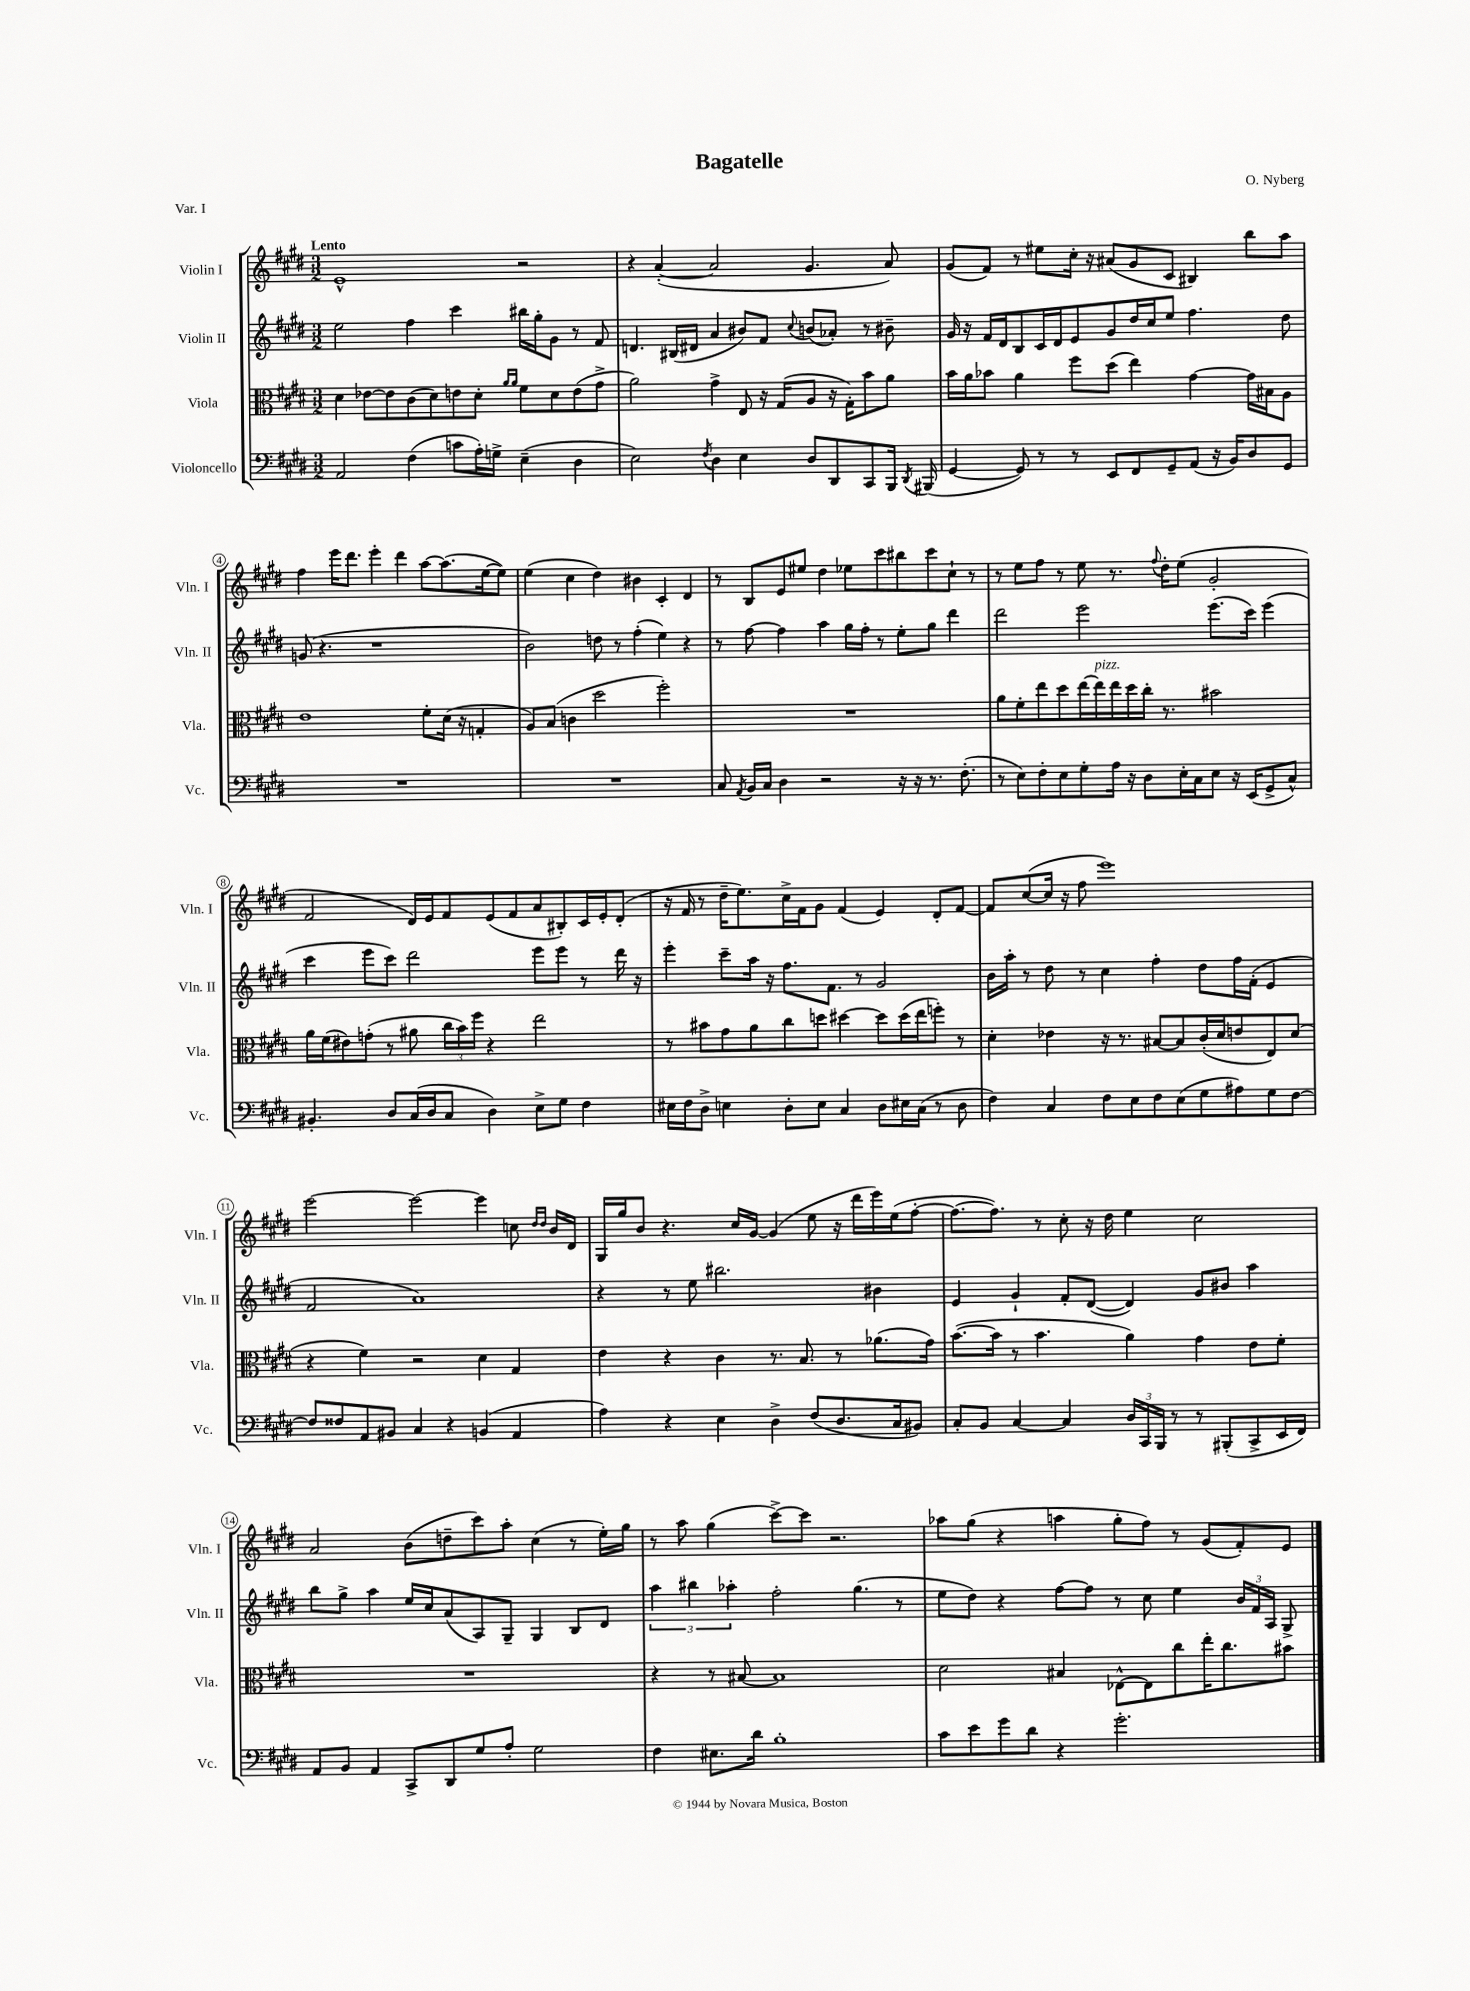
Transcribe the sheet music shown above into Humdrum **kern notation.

**kern	**kern	**kern	**kern
*part4	*part3	*part2	*part1
*staff4	*staff3	*staff2	*staff1
*I"Violoncello	*I"Viola	*I"Violin II	*I"Violin I
*I'Vc.	*I'Vla.	*I'Vln. II	*I'Vln. I
*clefF4	*clefC3	*clefG2	*clefG2
*k[f#c#g#d#]	*k[f#c#g#d#]	*k[f#c#g#d#]	*k[f#c#g#d#]
*M3/2	*M3/2	*M3/2	*M3/2
=1	=1	=1	=1
!	!	!	!LO:TX:a:B:t=Lento
2AA/	4d#\	2ee\	1e^^
.	[8e-X\L	.	.
.	8e-\]	.	.
(4F#\	(8c#\	4ff#\	.
.	8d#\)	.	.
8cn\L	8en\	4ccc#\	.
16A'\L)	8d#'\J	.	.
16Gn^\JJ	.	.	.
.	16qqa/LL	.	.
.	16qqa/JJ	.	.
(4E~\	8f#\L	16bb#X\LL	2r
.	.	16gg#'\J	.
.	8d#\	8g#\J	.
4D#\	(8e\	8r	.
.	8g#^\J	8f#/	.
=2	=2	=2	=2
2E\)	2a\)	4.dn/	4r
.	.	.	([4a'/
.	.	(16B#X/LL	.
.	.	16d#X/JJ	.
8qF#/	.	.	.
4D#\	4g#^\	4a/	2a/]
4E\	8E/	8b#X/L)	.
.	16r	8f#/J	.
.	(16G#/KL	.	.
.	.	8qqcc#/	.
8D#/L	8A/J	(8bn/L	4.g#/
8DD#/	16r	8a-X'/J)	.
.	16G#'\KL)	.	.
8CC#/	8b\	8r	.
16BBB/Jk	8a\J	8b#X~\	8a/)
8qDD#/	.	.	.
(16BBB#X/	.	.	.
=3	=3	=3	=3
[4GG#/	16b\LL	16g#/	(8g#/L
.	16a\J	16r	.
.	8b-X\J	16f#/LL	8f#/J)
.	.	16d#/J	.
8GG#/])	4a\	8B/	8r
8r	.	16c#/L	8ee#X\L
.	.	16d#/J	.
8r	8ff#\L	8e/	16cc#'\Jk
.	.	.	16r
8EE/L	(8dd#\J	8g#/	(8a#X/L
8FF#/	4ee\)	16dd#/L	8g#/
.	.	16cc#/J	.
8GG#~/	.	8ee/J	8c#/J
(8AA/J	[4g#\	4.ff#\	4B#X/)
16r	.	.	.
16BB/KL)	.	.	.
8D#/	16g#\LL]	.	8bb\L
.	16B#X\J	.	.
8GG#/J	8A\J	8dd#\	8aa\J
!!LO:LB:g=z
=4	=4	=4	=4
1.r	1e	(8gn/	4ff#\
.	.	4.r	.
.	.	.	16eee\KL
.	.	.	8.ddd#\J
.	.	1r	4eee'\
.	.	.	4ddd#\
.	8f#'\L	.	[8aa\L
.	(16d#\Jk	.	(8.aa\]
.	16r	.	.
.	4Gn'/	.	.
.	.	.	[16ee\k
.	.	.	8ee\J])
=5	=5	=5	=5
1.r	8A/L)	2b\)	(4ee\
.	(8B/J	.	.
.	4cn\	.	4cc#\
.	2dd#\	8ddn\	4dd#\)
.	.	8r	.
.	.	(4ff#'\	4b#X\
.	2ff#'\)	4ee\)	4c#'/
.	.	4r	4d#/
=6	=6	=6	=6
8C#/	1.r	8r	8r
8qAA/	.	.	.
16BB/LL	.	[8ff#\	8B/L
16C#/JJ	.	.	.
4D#\	.	4ff#\]	8e/
.	.	.	8ee#X/J
2r	.	4aa\	4dd#\
.	.	16gg#\LL	8ee-X\L
.	.	16ff#'\JJ	.
.	.	8r	8ccc#\
16r	.	8ee'\L	8bb#X\
16r	.	.	.
8.r	.	8gg#\J	8ccc#\
.	.	4ddd#\	8cc#`\J
(8.F#'\	.	.	.
.	.	.	8r
=7	=7	=7	=7
8r	8a\L	2ddd#\	8r
8E\L)	8f#'\	.	8ee\L
8F#'\	8ee\	.	8ff#\J
8E\	8dd#\	.	8r
8G#'\	[16ee\L	2eee\	8ee\
!	!LO:TX:a:i:t=pizz.	!	!
.	16ee\]	.	.
16A\Jk	16ee\	.	8.r
16r	16dd#\	.	.
8D#\L	16cc#'\JJ	.	.
.	.	.	8qqff#/
.	8.r	.	16dd#'\KL
16E'\L	.	.	(8ee\J
16C#\J	.	.	.
8E\J	2b#X\	(8.eee\L	2g#'/
16r	.	.	.
(16EE/KL	.	16ccc#\Jk)	.
8GG#^/	.	(4eee\	.
8C#^^/J)	.	.	.
!!LO:LB:g=z
=8	=8	=8	=8
4.BB#X'/	16a\LL	4ccc#\	2f#/
.	(16f#\J	.	.
.	8e#X\)	.	.
.	(8gn'\J	8eee\L	.
8D#/L	8r	8ccc#\J)	.
(16C#/L	8a#X\	2ddd#\	16d#/LL)
16D#/J	.	.	16e/J
8C#/J	24cc#\LL	.	8f#/
.	24b\)	.	.
.	24ff#\JJ	.	.
4D#\)	4r	.	(8e/
.	.	.	8f#/
8E^\L	2ee\	8eee\L	8a/
8G#\J	.	8eee\J	8B#X'/)
4F#\	.	8r	16c#/L
.	.	.	16e'/J
.	.	16ddd#\	(8d#'/J
.	.	16r	.
=9	=9	=9	=9
16E#X\LL	8r	4eee'\	16r
16F#\J	.	.	16f#/
8D#^\J	8b#X\L	.	8r
4En\	8g#\	8ccc#~\L	16dd#~\KL
.	.	.	8.ee\)
.	8a\	16aa\Jk	.
.	.	16r	.
8D#'\L	8cc#\	8.ff#\L	16cc#^\L
.	.	.	16f#\J
8E\J	8ddn\J	.	8g#\J
.	.	8.f#\J	.
4C#/	[4dd#X\	.	(4f#/
.	.	8r	.
8D#\L	8dd#\L]	2g#/	4e/)
16E#X\L	(16dd#\L	.	.
(16C#\JJ	16ee\J	.	.
8r	8ffn'\J)	.	8d#'/L
8D#\	8r	.	[8f#/J
=10	=10	=10	=10
4F#\)	4d#'\	16b\LL	8f#/L]
.	.	16aa'\JJ	.
.	.	8r	([8cc#/
4C#/	4e-X\	8dd#\	16cc#/Jk]
.	.	.	16r
.	.	8r	8ff#\
8F#\L	16r	4cc#\	1eee)
.	8.r	.	.
8E\	.	.	.
8F#\	[8B#X/L	4ff#'\	.
(8E\	8B#/]	.	.
8G#\	(16c#'/L	8dd#\L	.
.	16d#/J	.	.
8A#X\)	8en/	16ff#\L	.
.	.	(16f#'\JJ	.
8G#\	8E/)	4e/	.
[8F#\J	(8d#/J	.	.
!!LO:LB:g=z
=11	=11	=11	=11
8F#/L]	4r	2f#/	[2eee\
8F##X/	.	.	.
8AA/	4f#\)	.	.
8BB#X/J	.	.	.
4C#/	2r	1a)	2eee\_
4r	.	.	.
(4BBn/	4d#\	.	4eee\]
4AA/	4G#/	.	8ccn\
.	.	.	16qqdd#/LL
.	.	.	16qqdd#/JJ
.	.	.	16b/LL
.	.	.	16d#/JJ
=12	=12	=12	=12
4A\)	4e\	4r	16G#/LL
.	.	.	16gg#/J
.	.	.	8b/J
4r	4r	8r	4.r
.	.	8ee\	.
4E\	4c#\	2.bb#X\	.
.	.	.	16cc#/LL
.	.	.	[16g#/JJ
4D#^\	8.r	.	(4g#/]
.	8.B/	.	.
(8F#/L	.	.	8ee\
8.D#/	8r	.	16r
.	.	.	16ddd#\LL
.	(8.a-X\L	4b#X\	16eee\)
16C#/k	.	.	(16ee\J
8BB#X/J)	.	.	[8ff#'\J
.	16g#\Jk)	.	.
=13	=13	=13	=13
8C#'/L	([8.b\L	4e/	8.ff#\L_
8BB/J	.	.	.
.	16b\Jk]	.	8.ff#\J])
[4C#/	8r	4g#`/	.
.	4.b\	.	8r
4C#/]	.	8f#'/L	8cc#'\
.	.	([8d#/J	16r
.	.	.	16dd#\
24D#/LL	4a\)	4d#/])	4ee\
24CC#/	.	.	.
24BBB/JJ	.	.	.
8r	.	.	.
8r	4g#\	8g#/L	2cc#\
(8BBB#X'/L	.	8b#X/J	.
8CC#^/	8e\L	4aa\	.
16EE/L	8f#'\J	.	.
16FF#/JJ)	.	.	.
!!LO:LB:g=z
=14	=14	=14	=14
8AA/L	1.r	8bb\L	2a/
8BB/J	.	8gg#^\J	.
4AA/	.	4aa\	.
8CC#^/L	.	16ee/LL	(8b\L
.	.	16cc#/J	.
8DD#/	.	(8a/	8ddn~\
8G#/	.	8A/)	8ccc#\)
8A'/J	.	8G#~/J	8aa'\J
2G#\	.	4G#/	(4cc#\
.	.	8B/L	8r
.	.	8d#/J	16ee'\LL)
.	.	.	16gg#\JJ
=15	=15	=15	=15
4F#\	4r	6aa\	8r
.	.	.	8aa\
.	.	6bb#X\	.
8.E#X\L	8r	.	(4gg#\
.	.	6aa-X'\	.
.	[8B#X/	.	.
16d#\Jk	.	.	.
1B'	1B#]	2ff#'\	[8ccc#^\L)
.	.	.	8ccc#\J]
.	.	.	2.r
.	.	(4.gg#\	.
.	.	8r	.
=16	=16	=16	=16
8c#\L	2d#\	8ee\L	8aa-X\L
8e\	.	8dd#\J)	(8gg#\J
8g#\	.	4r	4r
8d#\J	.	.	.
4r	4B#X/	[8ff#\L	4aan\
.	.	8ff#\J]	.
2.g#'\	[8E-X^^\L	8r	8gg#'\L
.	8E-\]	8cc#\	8ff#\J)
.	8cc#\	4ee\	8r
.	16ee'\K	.	(8g#/L
.	8.cc#\	.	.
.	.	24b/LL	8f#'/)
.	.	24f#/	.
.	.	24A/JJ	.
.	8b#X\J	8G#^/	8e/J
==	==	==	==
*-	*-	*-	*-
